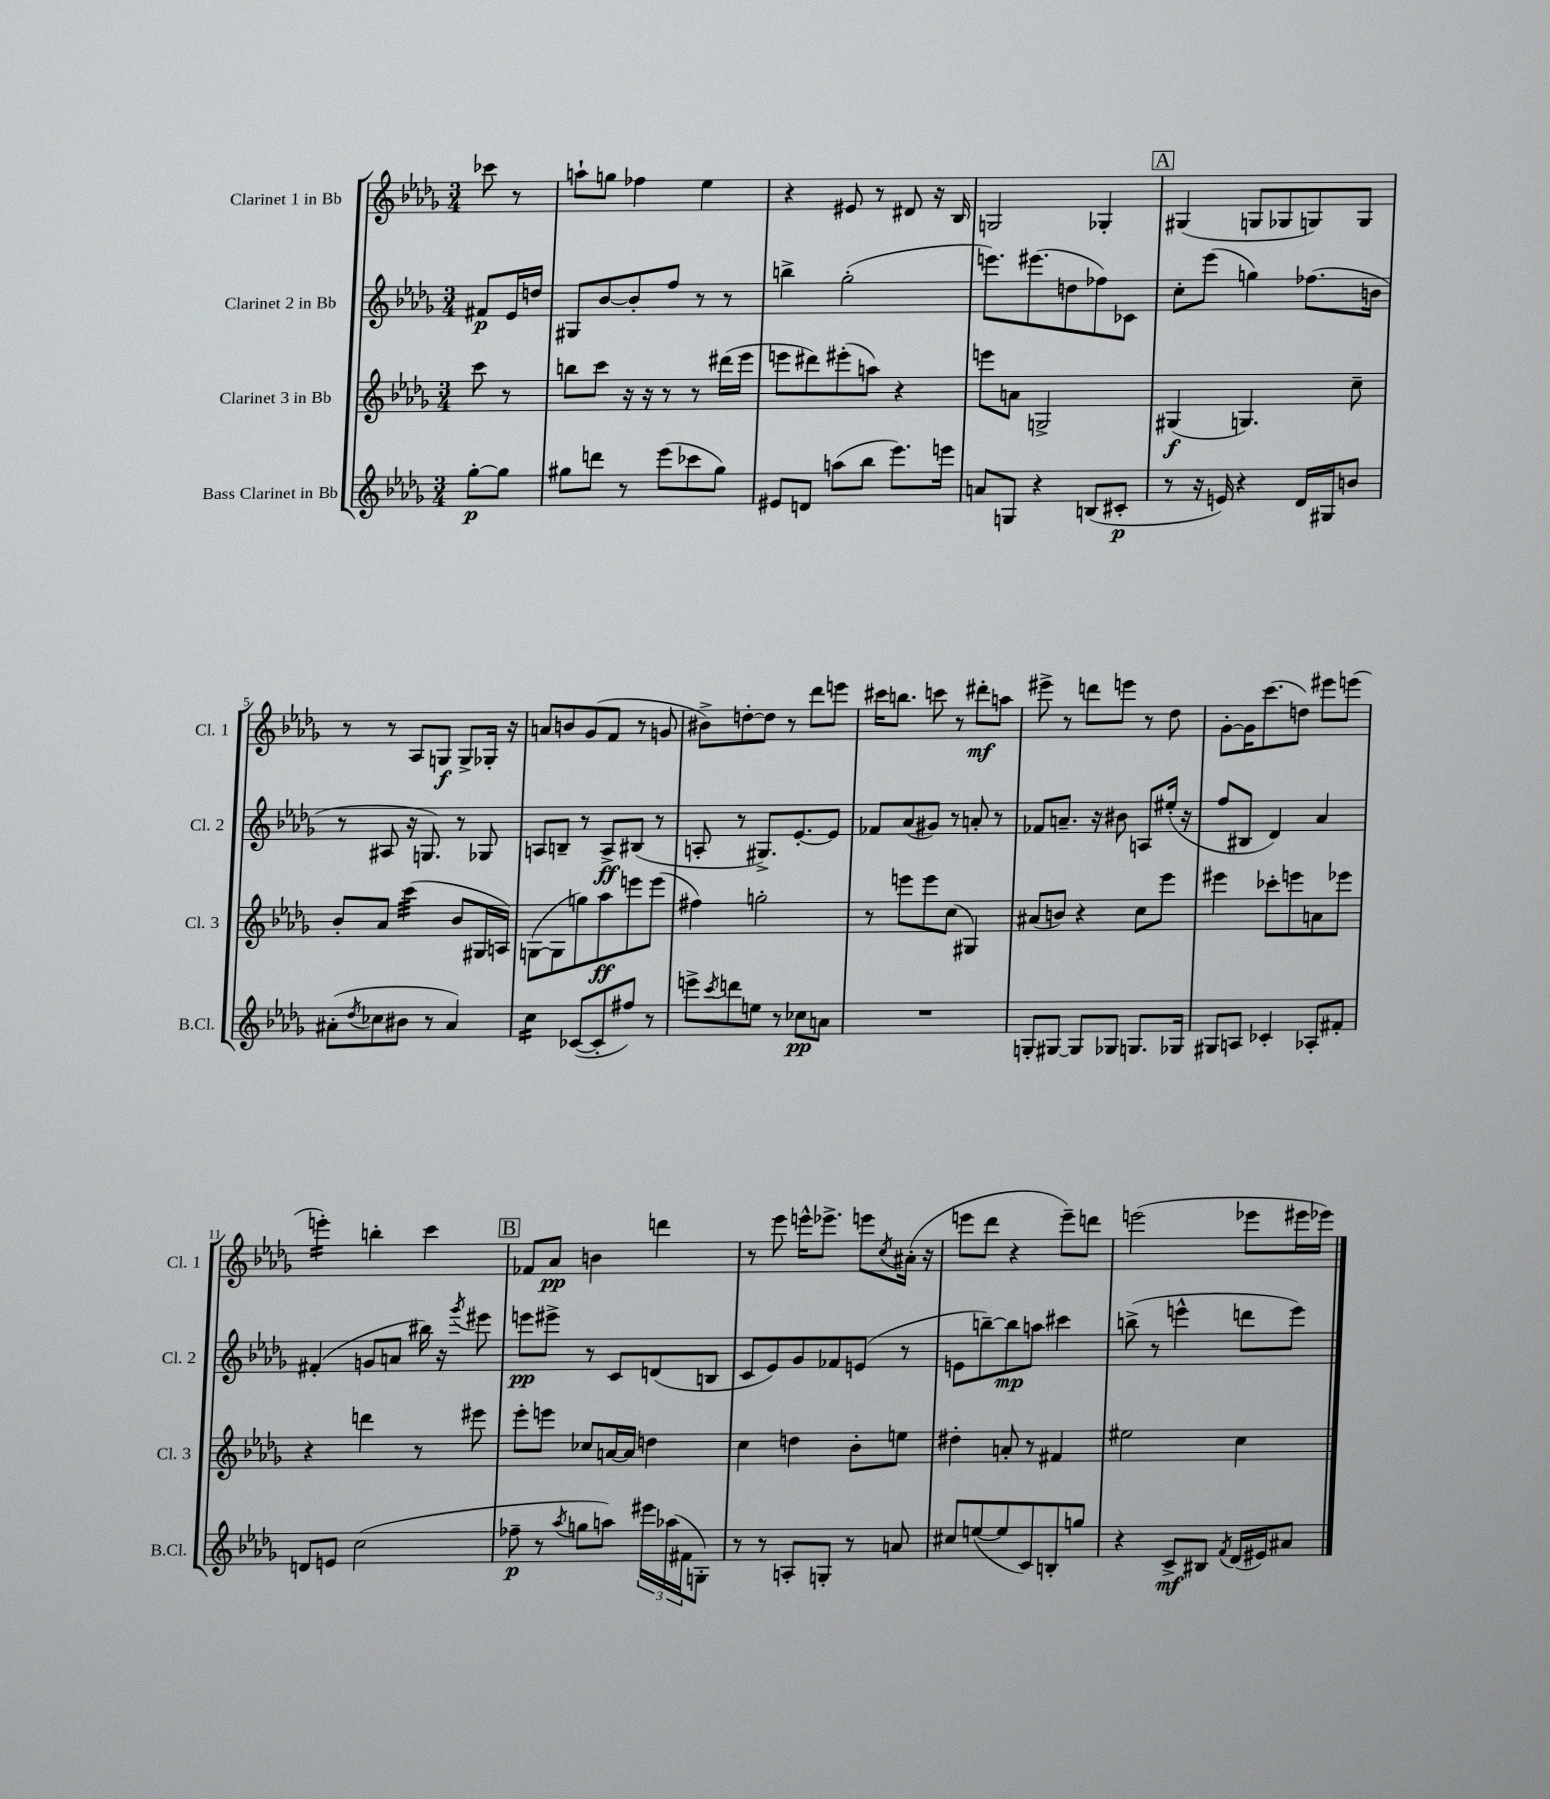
<<
\new StaffGroup <<
\new Staff = "s0" \with { instrumentName = "Clarinet 1 in Bb" shortInstrumentName = "Cl. 1" } {
    \clef treble \key des \major \numericTimeSignature \time 3/4 \partial 4
    ces'''8 r8 |
    a''8-! g''8 fes''4 ees''4 |
    r4 eis'8 r8 dis'8 r16 bes16 |
    g2 ges4-. |
    \mark \markup { \box "A" } gis4( g8 ges8 g8) g8 |
    r8 r8 aes8 g8\f g8-> ges16-. r16 |
    a'8 b'8 ges'8( f'8 r8 g'8 |
    bis'8->) d''8~-. d''8 r8 des'''8 e'''8 |
    cis'''16 b''8. c'''8 r8 dis'''8-.\mf a''8 |
    eis'''8-> r8 d'''8 e'''8 r8 des''8 |
    ges'8~-. ges'16 c'''8.( d''8) eis'''8 e'''8( |
    e'''4:16-.) b''4-. c'''4 |
    \mark \markup { \box "B" } fes'8 aes'8\pp b'4 d'''4 |
    r8 ees'''8 e'''16-^ ees'''8.-> e'''8 \acciaccatura { c''8 } ais'16-.( r16 |
    e'''8 des'''8 r4 e'''8--) d'''8 |
    e'''2( ees'''8 eis'''16 ees'''16) \bar "|." |
}
\new Staff = "s1" \with { instrumentName = "Clarinet 2 in Bb" shortInstrumentName = "Cl. 2" } {
    \clef treble \key des \major \numericTimeSignature \time 3/4 \partial 4
    fis'8\p ees'16 d''16 |
    gis8 bes'8~ bes'8-. f''8 r8 r8 |
    b''4-> ges''2-.( |
    e'''8.) eis'''8.( d''8 fes''8) ces'8 |
    \mark \markup { \box "A" } c''8-. ees'''8( g''4) fes''8.( b'16 |
    r8 ais8 r16 g8.) r8 ges8 |
    a8 b8-- r8 a8->\ff bis8( r8 |
    a8-. r8 gis8.->) ees'8.~-. ees'8 |
    fes'8 aes'8( gis'8) r8 a'8-. r8 |
    fes'8 a'8.-- r16 bis'8 a8 eis''16-.( r16 |
    f''8 bis8 des'4) aes'4 |
    fis'4-.( g'8 a'8 bis''16) r16 \acciaccatura { ges'''8 } eis'''8 |
    \mark \markup { \box "B" } e'''8\pp eis'''8-> r8 c'8 d'8( b8 |
    c'8 ees'8) ges'8 fes'8 e'8( r8 |
    e'8 b''8~--) b''8\mp a''8 cis'''4 |
    b''8->( r8 e'''4-^ d'''8 e'''8) \bar "|." |
}
\new Staff = "s2" \with { instrumentName = "Clarinet 3 in Bb" shortInstrumentName = "Cl. 3" } {
    \clef treble \key des \major \numericTimeSignature \time 3/4 \partial 4
    c'''8 r8 |
    b''8 c'''8 r16 r16 r8 r8 dis'''16( ees'''16 |
    e'''8 dis'''8) eis'''8-.( a''8) r4 |
    e'''8 a'8 g2-> |
    \mark \markup { \box "A" } gis4\f( g4.) c''8-- |
    bes'8-. aes'8 c'''4:32( bes'8 gis16 a16) |
    g8~( g8 g''8) aes''8\ff e'''8 e'''8( |
    fis''4) g''2-. |
    r8 e'''8 e'''8 c''8( gis4) |
    ais'8( b'8) r4 c''8 ees'''8 |
    eis'''4 ces'''8-. e'''8 a'8 ees'''8 |
    r4 d'''4 r8 eis'''8 |
    \mark \markup { \box "B" } ees'''8-. e'''8 ces''8 a'16~ a'16 d''4 |
    c''4 d''4 bes'8-. e''8 |
    dis''4-. a'8-. r8 fis'4 |
    eis''2 c''4 \bar "|." |
}
\new Staff = "s3" \with { instrumentName = "Bass Clarinet in Bb" shortInstrumentName = "B.Cl." } {
    \clef treble \key des \major \numericTimeSignature \time 3/4 \partial 4
    ges''8~-.\p ges''8 |
    gis''8 d'''8 r8 ees'''8( ces'''8 gis''8) |
    eis'8 d'8 a''8( bes''8 ees'''8.) e'''16 |
    a'8 g8 r4 b8( cis'8-.\p |
    \mark \markup { \box "A" } r8 r16 e'16) r4 des'16 gis16 b'8 |
    ais'8-.( \acciaccatura { des''8 } ces''8 bis'8 r8 ais'4) |
    c''4:16 ces'8~( ces'8-. fis''8) r8 |
    e'''8-> \acciaccatura { c'''8 } d'''8 e''8 r8 ces''8\pp a'8 |
    R2. |
    g8-. gis8~ gis8 ges8 g8. ges16 |
    gis8 a8 ces'4-. aes8-. fis'8-. |
    d'8 e'8 c''2( |
    \mark \markup { \box "B" } fes''8--\p r8 \acciaccatura { aes''8 } g''8 a''8) \tuplet 3/2 { eis'''16 aes''16( fis'16 } g8-.) |
    r8 r8 a8-. g8-. r8 a'8 |
    cis''8 e''8~( e''8 c'8) b8-. g''8 |
    r4 c'8->\mf bis8 \acciaccatura { f'8 } des'16( eis'16) ais'8 \bar "|." |
}
>>
>>
